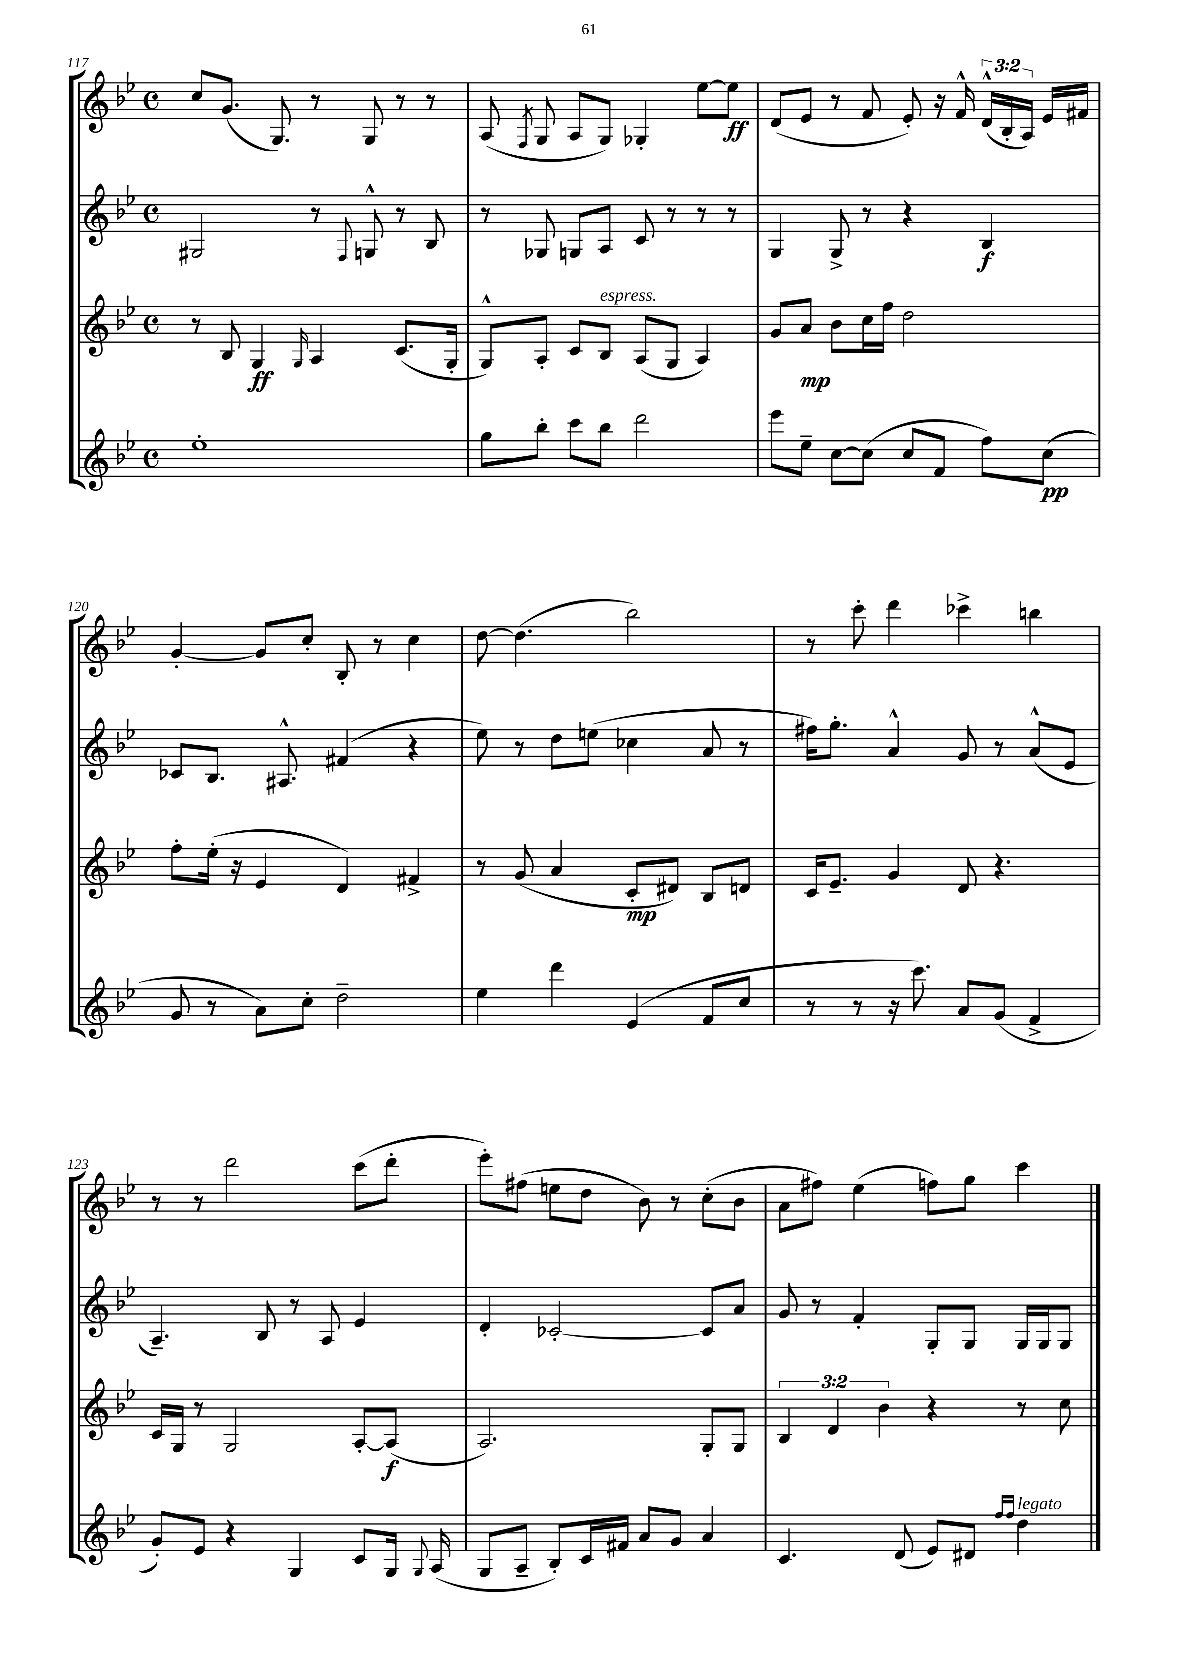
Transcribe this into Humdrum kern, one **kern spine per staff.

**kern	**dynam	**kern	**dynam	**kern	**dynam	**kern	**dynam
*part4	*part4	*part3	*part3	*part2	*part2	*part1	*part1
*staff4	*staff4	*staff3	*staff3	*staff2	*staff2	*staff1	*staff1
*clefG2	*	*clefG2	*	*clefG2	*	*clefG2	*
*k[b-e-]	*	*k[b-e-]	*	*k[b-e-]	*	*k[b-e-]	*
*M4/4	*	*M4/4	*	*M4/4	*	*M4/4	*
*met(c)	*	*met(c)	*	*met(c)	*	*met(c)	*
=117	=117	=117	=117	=117	=117	=117	=117
1ee-'	.	8r	.	2G#X/	.	8cc/L	.
.	.	8B-/	.	.	.	(8.g/J	.
.	.	4G/	ff	.	.	.	.
.	.	.	.	.	.	8.G/)	.
.	.	16qqG/	.	.	.	.	.
.	.	4A/	.	8r	.	8r	.
.	.	.	.	8qqF/	.	.	.
.	.	.	.	8Gn^^/	.	8G/	.
.	.	(8.c/L	.	8r	.	8r	.
.	.	.	.	8B-/	.	8r	.
.	.	16G'/Jk	.	.	.	.	.
=118	=118	=118	=118	=118	=118	=118	=118
8gg\L	.	8G^^/L)	.	8r	.	(8A/	.
.	.	.	.	.	.	8qF/	.
8bb-'\J	.	8A'/J	.	8G-X/	.	8G/	.
8ccc\L	.	8c/L	.	8Gn/L	.	8A/L	.
!	!	!LO:TX:a:i:t=espress.	!	!	!	!	!
8bb-\J	.	8B-/J	.	8A/J	.	8G/J)	.
2ddd\	.	(8A/L	.	8c/	.	4G-X'/	.
.	.	8G/J	.	8r	.	.	.
.	.	4A/)	.	8r	.	[8ee-\L	.
.	.	.	.	8r	.	8ee-\J]	ff
=119	=119	=119	=119	=119	=119	=119	=119
8eee-\L	.	8g/L	.	4G/	.	(8d/L	.
8ee-~\J	.	8a/J	mp	.	.	8e-/J	.
[8cc\L	.	8b-\L	.	8G^/	.	8r	.
(8cc\J]	.	16cc\L	.	8r	.	8f/	.
.	.	16ff\JJ	.	.	.	.	.
8cc/L	.	2dd\	.	4r	.	8e-'/)	.
8f/J	.	.	.	.	.	16r	.
.	.	.	.	.	.	16f^^/	.
8ff\L)	.	.	.	4B-/	f	(24d^^/LL	.
.	.	.	.	.	.	24B-'/	.
.	.	.	.	.	.	24A/JJ)	.
(8cc\J	pp	.	.	.	.	16e-/LL	.
.	.	.	.	.	.	16f#X/JJ	.
!!LO:LB:g=z
=120	=120	=120	=120	=120	=120	=120	=120
8g/	.	8ff'\L	.	8c-X/L	.	[4g'/	.
8r	.	(16ee-'\Jk	.	8.B-/J	.	.	.
.	.	16r	.	.	.	.	.
8a\L)	.	4e-/	.	.	.	8g/L]	.
.	.	.	.	8.A#X^^/	.	.	.
8cc'\J	.	.	.	.	.	8cc'/J	.
2dd~\	.	4d/)	.	(4f#X/	.	8B-'/	.
.	.	.	.	.	.	8r	.
.	.	4f#X^/	.	4r	.	4cc\	.
=121	=121	=121	=121	=121	=121	=121	=121
4ee-\	.	8r	.	8ee-\)	.	[8dd\	.
.	.	(8g/	.	8r	.	(4.dd\]	.
4ddd\	.	4a/	.	8dd\L	.	.	.
.	.	.	.	(8een\J	.	.	.
(4e-/	.	8c'/L	mp	4cc-X\	.	2bb-\)	.
.	.	8d#X/J)	.	.	.	.	.
8f/L	.	8B-/L	.	8a/	.	.	.
8cc/J	.	8dn/J	.	8r	.	.	.
=122	=122	=122	=122	=122	=122	=122	=122
8r	.	16c/KL	.	16ff#X\KL)	.	8r	.
.	.	8.e-~/J	.	8.gg'\J	.	.	.
8r	.	.	.	.	.	8ccc'\	.
16r	.	4g/	.	4a^^/	.	4ddd\	.
8.ccc\)	.	.	.	.	.	.	.
8a/L	.	8d/	.	8g/	.	4ccc-X^\	.
(8g/J	.	4.r	.	8r	.	.	.
4f^/	.	.	.	(8a^^/L	.	4bbn\	.
.	.	.	.	8e-/J	.	.	.
!!LO:LB:g=z
=123	=123	=123	=123	=123	=123	=123	=123
8g'/L)	.	16c/LL	.	4.A~/)	.	8r	.
.	.	16G/JJ	.	.	.	.	.
8e-/J	.	8r	.	.	.	8r	.
4r	.	2G/	.	.	.	2ddd\	.
.	.	.	.	8B-/	.	.	.
4G/	.	.	.	8r	.	.	.
.	.	.	.	8A/	.	.	.
8c/L	.	[8A'/L	.	4e-/	.	(8ccc\L	.
16G/Jk	.	(8A/J]	f	.	.	8ddd'\J	.
8qqG/	.	.	.	.	.	.	.
(16A/	.	.	.	.	.	.	.
=124	=124	=124	=124	=124	=124	=124	=124
8G/L	.	2.A/)	.	4d'/	.	8eee-'\L)	.
8A~/J	.	.	.	.	.	(8ff#X\J	.
8B-'/L)	.	.	.	[2c-X'/	.	8een\L	.
16c/L	.	.	.	.	.	8dd\J	.
16f#X/JJ	.	.	.	.	.	.	.
8a/L	.	.	.	.	.	8b-\)	.
8g/J	.	.	.	.	.	8r	.
4a/	.	8G'/L	.	8c-/L]	.	(8cc'\L	.
.	.	8G/J	.	8a/J	.	8b-\J	.
=125	=125	=125	=125	=125	=125	=125	=125
4.c/	.	6B-/	.	8g/	.	8a\L	.
.	.	.	.	8r	.	8ff#X\J)	.
.	.	6d/	.	.	.	.	.
.	.	.	.	4f'/	.	(4ee-\	.
.	.	6b-\	.	.	.	.	.
(8d/	.	.	.	.	.	.	.
8e-/L)	.	4r	.	8G'/L	.	8ffn\L)	.
8d#X/J	.	.	.	8G/J	.	8gg\J	.
16qqff/LL	.	.	.	.	.	.	.
16qqff/JJ	.	.	.	.	.	.	.
!LO:TX:a:i:t=legato	!	!	!	!	!	!	!
4dd\	.	8r	.	16G/LL	.	4ccc\	.
.	.	.	.	16G/J	.	.	.
.	.	8cc\	.	8G/J	.	.	.
==	==	==	==	==	==	==	==
*-	*-	*-	*-	*-	*-	*-	*-
